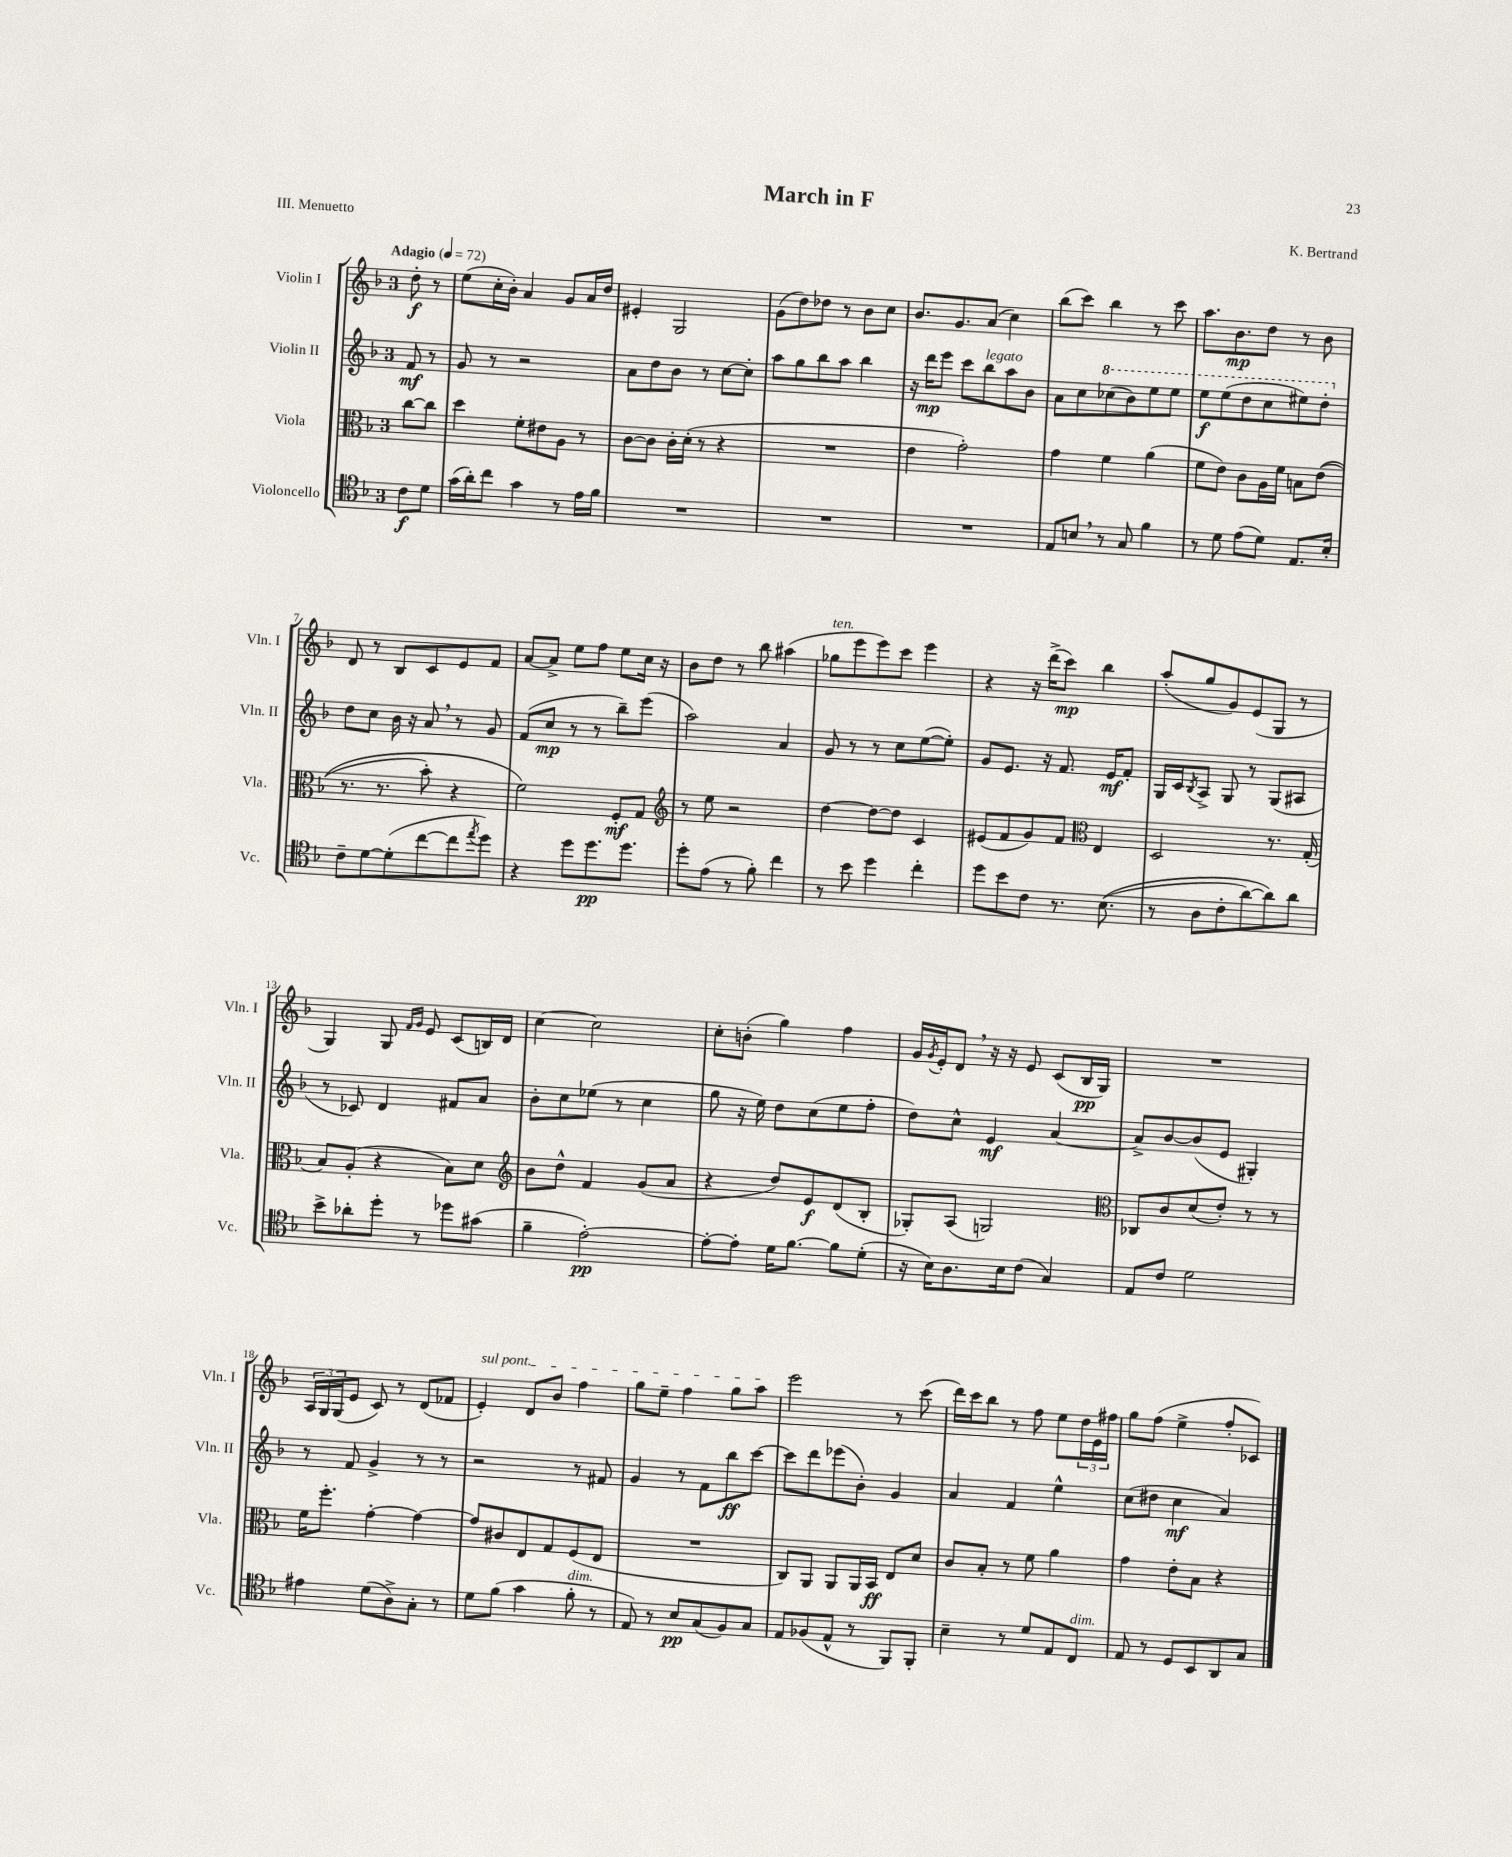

**kern	**dynam	**kern	**dynam	**kern	**dynam	**kern	**dynam
*part4	*part4	*part3	*part3	*part2	*part2	*part1	*part1
*staff4	*staff4	*staff3	*staff3	*staff2	*staff2	*staff1	*staff1
*I"Violoncello	*	*I"Viola	*	*I"Violin II	*	*I"Violin I	*
*I'Vc.	*	*I'Vla.	*	*I'Vln. II	*	*I'Vln. I	*
*clefC4	*	*clefC3	*	*clefG2	*	*clefG2	*
*k[b-]	*	*k[b-]	*	*k[b-]	*	*k[b-]	*
*M3/4	*	*M3/4	*	*M3/4	*	*M3/4	*
*MM72	*	*MM72	*	*MM72	*	*MM72	*
=	=	=	=	=	=	=	=
!	!	!	!	!	!	!LO:TX:a:B:t=Adagio	!
8c\L	f	[8cc\L	.	8f/	mf	8dd'\	f
8d\J	.	8cc\J]	.	8r	.	8r	.
=1	=1	=1	=1	=1	=1	=1	=1
(16g\LL	.	4dd\	.	8g/	.	(8ee\L	.
16a'\J)	.	.	.	.	.	.	.
8cc\J	.	.	.	8r	.	16cc'\L	.
.	.	.	.	.	.	16b-'\JJ)	.
4g\	.	8f'\L	.	2r	.	4a/	.
.	.	8e#X\	.	.	.	.	.
8r	.	8A\J	.	.	.	8g/L	.
16e\LL	.	8r	.	.	.	16a/L	.
16f\JJ	.	.	.	.	.	16dd/JJ	.
=2	=2	=2	=2	=2	=2	=2	=2
2.r	.	[8c\L	.	8a\L	.	4e#X'/	.
.	.	8c\J]	.	8dd\	.	.	.
.	.	16c'\LL	.	8b-\J	.	2G/	.
.	.	(16d'\JJ	.	.	.	.	.
.	.	8r	.	8r	.	.	.
.	.	4r	.	[8cc\L	.	.	.
.	.	.	.	8cc'\J]	.	.	.
=3	=3	=3	=3	=3	=3	=3	=3
2.r	.	2.r	.	8aa\L	.	(8g\L	.
.	.	.	.	8gg\	.	8dd\)	.
.	.	.	.	8bb-\	.	8dd-X\J	.
.	.	.	.	8aa\J	.	8r	.
.	.	.	.	4bb-\	.	8b-\L	.
.	.	.	.	.	.	8cc\J	.
=4	=4	=4	=4	=4	=4	=4	=4
2.r	.	4e\	.	16r	.	8.b-/L	.
.	.	.	.	16ddd\KL	mp	.	.
.	.	.	.	8eee\J	.	.	.
.	.	.	.	.	.	8.g/	.
.	.	2g'\)	.	8ccc\L	.	.	.
!	!	!	!	!LO:TX:a:i:t=legato	!	!	!
.	.	.	.	8bb-\	.	(8a/J	.
.	.	.	.	8aa\	.	4cc\)	.
.	.	.	.	8b-\J	.	.	.
=5	=5	=5	=5	=5	=5	=5	=5
8E/L	.	4g\	.	8a\L	.	(8bb-\L	.
8Bn,/J	.	.	.	8cc\	.	8ccc\J)	.
*	*	*	*	*8va	*	*	*
8r	.	4f\	.	(8ccc-X\	.	4bb-\	.
8G/	.	.	.	8bb-\)	.	.	.
4f\	.	(4a\	.	8eee\	.	8r	.
.	.	.	.	8eee\J	.	8ccc\	.
=6	=6	=6	=6	=6	=6	=6	=6
8r	.	8f\L	.	8eee\L	f	8.aa\L	.
8d\	.	8e\J)	.	(8eee\	.	.	.
.	.	.	.	.	.	8.b-\	mp
(8e\L	.	8c\L	.	8ddd\	.	.	.
8d\J)	.	16A\L	.	8ccc\	.	8dd\J	.
.	.	16f\JJ	.	.	.	.	.
8.E/L	.	8Bn\L	.	8eee#X\)	.	8r	.
.	.	((8e\J	.	8ddd'\J	.	8b-\	.
16B-'/Jk	.	.	.	.	.	.	.
!!LO:LB:g=z
=7	=7	=7	=7	=7	=7	=7	=7
*	*	*	*	*X8va	*	*	*
8c~\L	.	8.r	.	8dd\L	.	8d/	.
[8d\	.	.	.	8cc\J	.	8r	.
.	.	8.r	.	.	.	.	.
(8d'\]	.	.	.	16b-\	.	8B-/L	.
.	.	.	.	16r	.	.	.
[8cc\	.	8b-'\)	.	8a,/	.	8c/	.
8cc\]	.	4r	.	8r	.	8e/	.
8qee/	.	.	.	.	.	.	.
8dd\J)	.	.	.	8g/	.	8f/J	.
=8	=8	=8	=8	=8	=8	=8	=8
4r	.	2f\)	.	(8f/L	.	[8a/L	.
.	.	.	.	8cc/J	mp	8a^/J]	.
8dd\L	.	.	.	8r	.	8ee\L	.
8.dd\	pp	.	.	8r	.	8ff\J	.
.	.	8F'/L	mf	8bb-~\L)	.	8ee\L	.
8.dd\J	.	.	.	.	.	.	.
.	.	8G/J	.	(8eee\J	.	16cc\Jk	.
.	.	.	.	.	.	16r	.
=9	=9	=9	=9	=9	=9	=9	=9
*	*	*clefG2	*	*	*	*	*
8dd'\L	.	8r	.	2aa\)	.	8b-\L	.
(8e\J	.	8ee\	.	.	.	8dd\J	.
8r	.	2r	.	.	.	8r	.
8f'\)	.	.	.	.	.	8bb-\	.
4cc\	.	.	.	4a/	.	(4aa#X\	.
=10	=10	=10	=10	=10	=10	=10	=10
!	!	!	!	!	!	!LO:TX:a:i:t=ten.	!
8r	.	[4dd\	.	8g/	.	8gg-X\L	.
8b-\	.	.	.	8r	.	8eee\	.
4dd\	.	8dd\L_	.	8r	.	8eee\)	.
.	.	8dd\J]	.	8cc\L	.	8ccc\J	.
4cc'\	.	4c/	.	([8ee\	.	4eee\	.
.	.	.	.	8ee'\J])	.	.	.
=11	=11	=11	=11	=11	=11	=11	=11
8dd\L	.	(8e#X/L	.	8g/L	.	4r	.
8b-\	.	8f/	.	8.e/J	.	.	.
8c\J	.	8g/)	.	.	.	16r	.
.	.	.	.	16r	.	(16ddd^\KL	.
8.r	.	8f/J	.	8.f/	.	8ccc\J)	mp
*	*	*clefC3	*	*	*	*	*
.	.	4E/	.	.	.	4bb-\	.
((8.B-\	.	.	.	16e/KL	mf	.	.
.	.	.	.	8f'/J	.	.	.
=12	=12	=12	=12	=12	=12	=12	=12
8r	.	2D/	.	16G/LL	.	(8aa'/L	.
.	.	.	.	16c/J	.	.	.
.	.	.	.	8qB-/	.	.	.
8A\L	.	.	.	8A^/J	.	8gg/	.
8c'\	.	.	.	8G/	.	8g/)	.
[8a\)	.	.	.	8r	.	(8e/	.
8a\])	.	8.r	.	(8G/L	.	8G/J	.
8a\J	.	.	.	8A#X/J	.	8r	.
.	.	(16G'/	.	.	.	.	.
!!LO:LB:g=z
=13	=13	=13	=13	=13	=13	=13	=13
8b-^\L	.	8B-/L)	.	8r	.	4G/)	.
8a-X'\	.	(8A'/J	.	8c-X/)	.	.	.
8dd'\J	.	4r	.	4d/	.	8G/	.
.	.	.	.	.	.	16qqf/LL	.
.	.	.	.	.	.	16qqg/JJ	.
8r	.	.	.	.	.	8e/	.
8dd-X\L	.	8B-\L)	.	8f#X/L	.	(8c/L	.
(8g#X\J	.	8d\J	.	8a/J	.	16Bn/L)	.
.	.	.	.	.	.	16d/JJ	.
=14	=14	=14	=14	=14	=14	=14	=14
*	*	*clefG2	*	*	*	*	*
4f~\	.	8b-\L	.	8b-'\L	.	[4cc\	.
.	.	8dd^^\J	.	8cc\	.	.	.
[2e'\)	pp	4f/	.	(8ee-X\J	.	2cc\]	.
.	.	.	.	8r	.	.	.
.	.	(8g/L	.	4cc\	.	.	.
.	.	8a/J	.	.	.	.	.
=15	=15	=15	=15	=15	=15	=15	=15
8e'\L_	.	4r	.	8gg\	.	8cc'\L	.
8e'\J]	.	.	.	16r	.	(8bn'\J	.
.	.	.	.	16ee\)	.	.	.
16d\KL	.	8dd/L)	.	8dd\L	.	4gg\)	.
[8.f\J	.	.	.	.	.	.	.
.	.	8e/	f	(8cc\	.	.	.
8f\L]	.	(8d/	.	8ee\	.	4ff\	.
(8d'\J	.	8B-'/J	.	8ff'\J	.	.	.
=16	=16	=16	=16	=16	=16	=16	=16
16r	.	8G-X'/L)	.	8dd\L)	.	16g/LL	.
.	.	.	.	.	.	8qg/	.
16B-\KL)	.	.	.	.	.	16e'/J	.
8.A\	.	(8A/J	.	8cc^^\J	.	8d,/J	.
.	.	2Gn/)	.	4e/	mf	16r	.
16B-\k	.	.	.	.	.	16r	.
(8c\J	.	.	.	.	.	8e/	.
4G/)	.	.	.	[4a/	.	(8c/L	.
.	.	.	.	.	.	16B-/L	pp
.	.	.	.	.	.	16G/JJ)	.
=17	=17	=17	=17	=17	=17	=17	=17
*	*	*clefC3	*	*	*	*	*
8E/L	.	8C-X/L	.	8a^/L]	.	2.r	.
8c/J	.	8c/	.	[8b-/	.	.	.
2d\	.	(8d/	.	(8b-/]	.	.	.
.	.	8e'/J)	.	8e/J	.	.	.
.	.	8r	.	4G#X'/)	.	.	.
.	.	8r	.	.	.	.	.
!!LO:LB:g=z
=18	=18	=18	=18	=18	=18	=18	=18
4e#X\	.	16f\KL	.	8r	.	24A/LL	.
.	.	.	.	.	.	24G/	.
.	.	8.ff'\J	.	.	.	.	.
.	.	.	.	.	.	(24G/J	.
.	.	.	.	8f/	.	8e/J	.
(8d\L	.	[4g'\	.	4g^/	.	8c/)	.
8A^\)	.	.	.	.	.	8r	.
8G'\J	.	4g\_	.	8r	.	(8d/L	.
8r	.	.	.	8r	.	8f-X/J	.
=19	=19	=19	=19	=19	=19	=19	=19
!	!	!	!	!	!	!LO:TX:a:i:t=sul pont.	!
8d\L	.	8g/L]	.	2r	.	4e'/)	.
(8f\J	.	8c#X/	.	.	.	.	.
4g\	.	8E/	.	.	.	8d/L	.
.	.	8G/	.	.	.	8b-/J	.
!LO:TX:a:i:t=dim.	!	!	!	!	!	!	!
8f'\	.	(8F/	.	8r	.	4ff\	.
8r	.	8E/J	.	8f#X/	.	.	.
=20	=20	=20	=20	=20	=20	=20	=20
8E/)	.	2.r	.	4g/	.	8gg\L	.
8r	.	.	.	.	.	8ee~\J	.
8B-/L	pp	.	.	8r	.	4ff\	.
(8G/	.	.	.	8f\L	.	.	.
8F/)	.	.	.	8bb-\	ff	8gg\L	.
8G/J	.	.	.	[8ccc\J	.	8aa\J	.
=21	=21	=21	=21	=21	=21	=21	=21
8E/L	.	8C/L)	.	8ccc\L]	.	2eee\	.
(8F-X/	.	8AA/J	.	8ddd\	.	.	.
8E^^/J	.	8AA/L	.	(8eee-X\	.	.	.
8r	.	16AA/L	.	8b-'\J)	.	.	.
.	.	16BB-/JJ	ff	.	.	.	.
8FF/L)	.	8E/L	.	4g/	.	8r	.
8FF'/J	.	8d/J	.	.	.	(8ccc\	.
=22	=22	=22	=22	=22	=22	=22	=22
4B-~\	.	8c/L	.	4a/	.	16ddd\LL)	.
.	.	.	.	.	.	16ccc\J	.
.	.	8B-'/J	.	.	.	8bb-\J	.
8r	.	8r	.	4f/	.	8r	.
8d/L	.	8f\	.	.	.	8ff\	.
8E/	.	4a\	.	4ee^^\	.	8ee\L	.
!LO:TX:a:i:t=dim.	!	!	!	!	!	!	!
8C/J	.	.	.	.	.	24dd\L	.
.	.	.	.	.	.	24e\	.
.	.	.	.	.	.	24ff#X\JJ	.
=23	=23	=23	=23	=23	=23	=23	=23
8E/	.	4g\	.	(8cc\L	.	8gg\L	.
8r	.	.	.	8dd#X\J	.	(8ff\J	.
8D/L	.	8e'\L	.	4cc\	mf	4ee^\	.
8BB-/	.	8B-\J	.	.	.	.	.
8AA/	.	4r	.	4a/)	.	8ff'/L	.
8G/J	.	.	.	.	.	8c-X/J)	.
==	==	==	==	==	==	==	==
*-	*-	*-	*-	*-	*-	*-	*-
